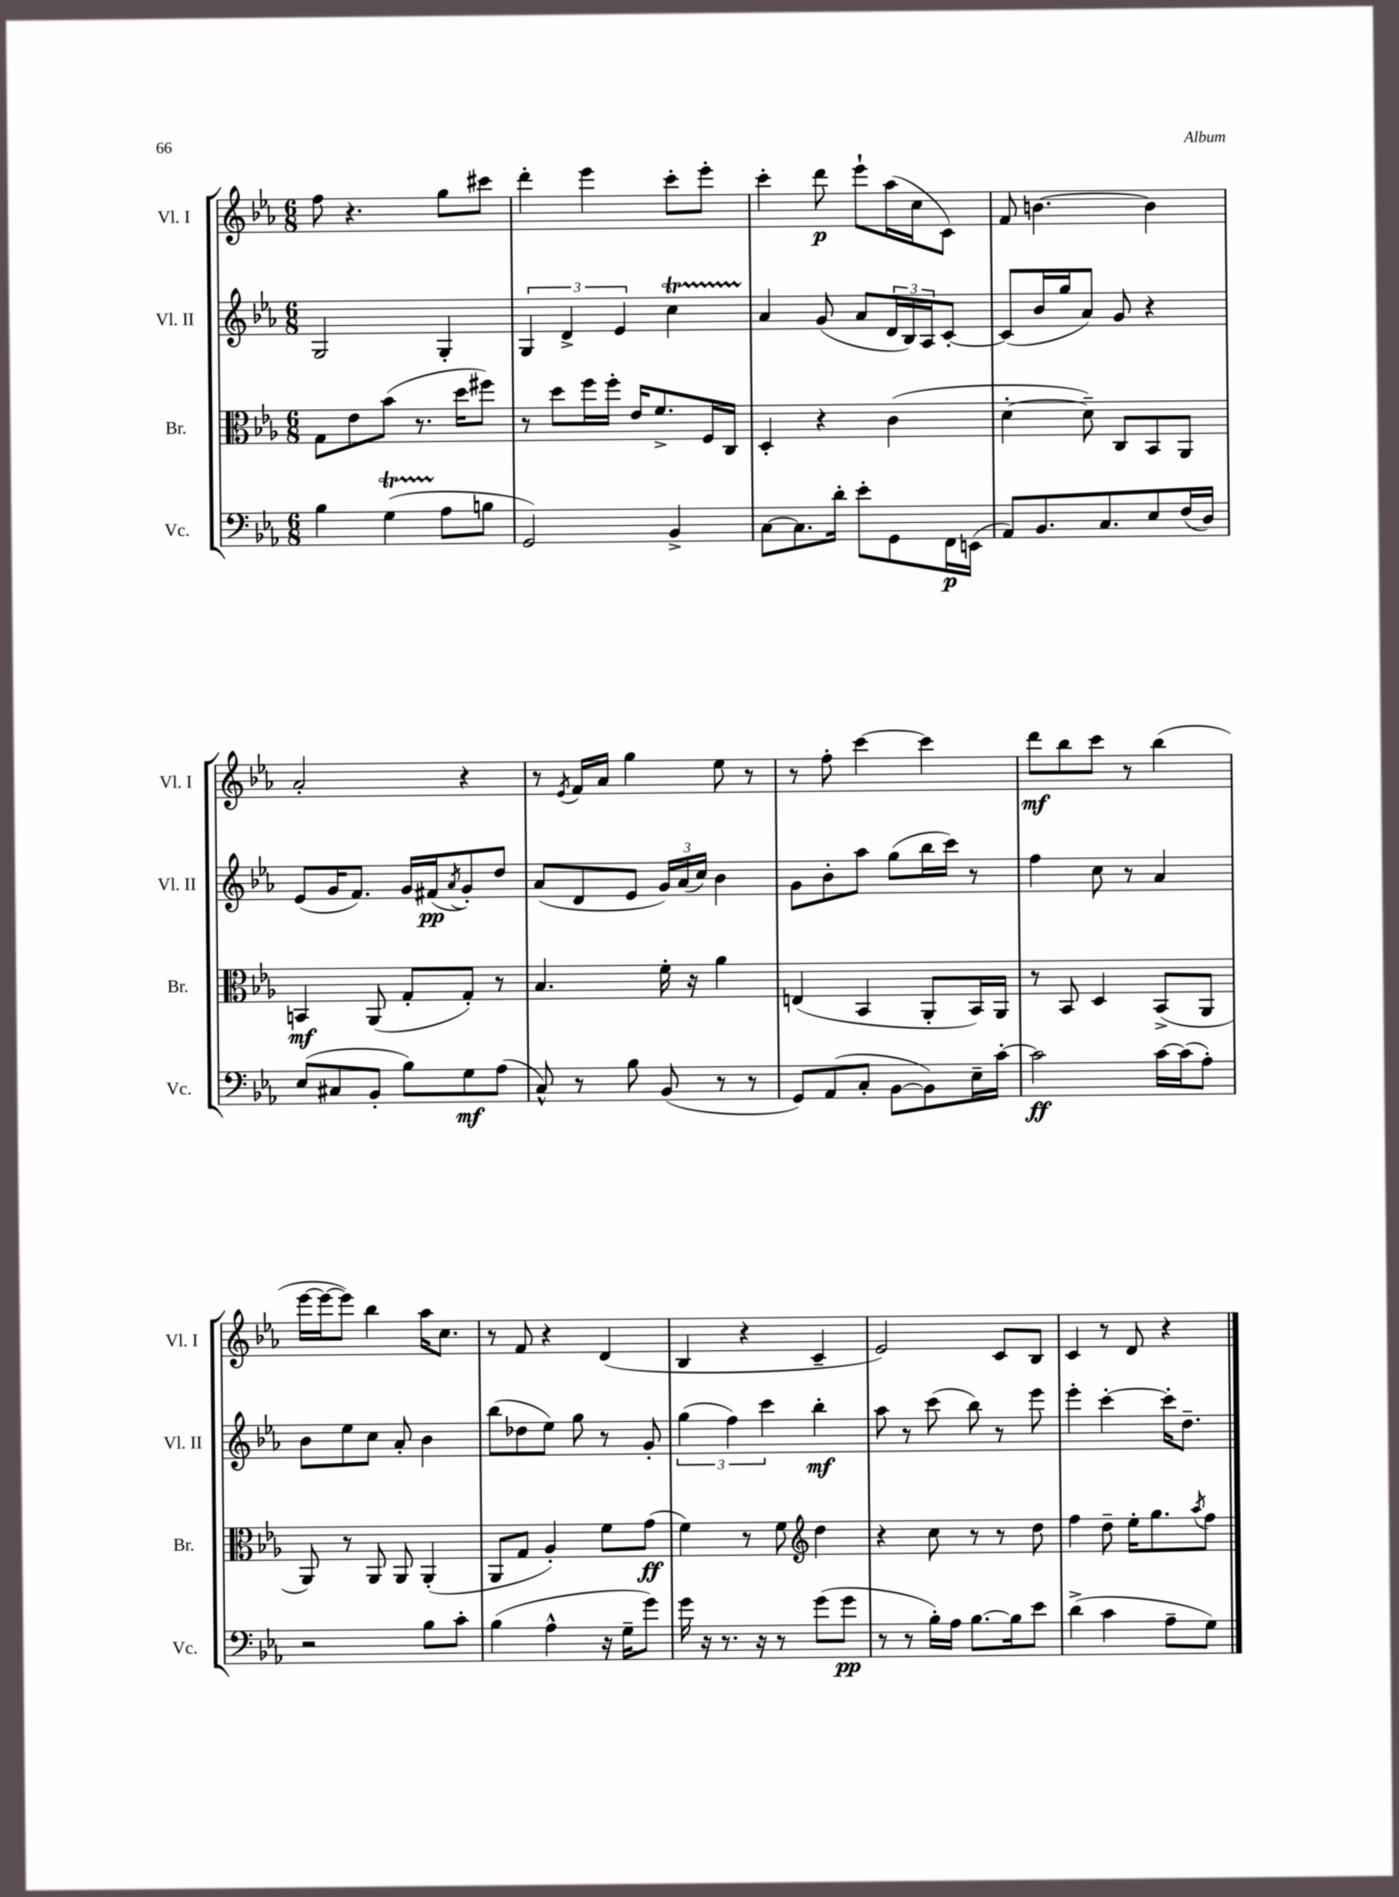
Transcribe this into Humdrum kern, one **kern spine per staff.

**kern	**kern	**kern	**kern
*staff4	*staff3	*staff2	*staff1
*clefF4	*clefC3	*clefG2	*clefG2
*k[b-e-a-]	*k[b-e-a-]	*k[b-e-a-]	*k[b-e-a-]
*M6/8	*M6/8	*M6/8	*M6/8
4B-	8G	2G	8ff
.	8e-	.	4.r
(4G	(8b-	.	.
.	8.r	.	.
8A-	.	4G'	8gg
.	16dd	.	.
8B	8ff#)	.	8ccc#
=	=	=	=
2GG)	8r	6G	4ddd'
.	8dd	.	.
.	.	6d^	.
.	16ff	.	4eee-
.	16ff'	.	.
.	.	6e-	.
.	16e-	.	.
.	8.f^	.	.
4BB-^	.	4cc	8ccc'
.	16F	.	8eee-'
.	16C	.	.
=	=	=	=
[8C	4D'	4a-	4ccc'
8.C]	.	.	.
.	4r	(8g	8ddd
16d'	.	.	.
8e-'	.	8a-	8eee-`
8GG	(4c	24d	(16aa-
.	.	24B-)	.
.	.	.	16cc
.	.	24A-	.
16FF	.	[8c'	8c)
(16EE	.	.	.
=	=	=	=
8AA-)	[4d'	(8c]	8f
8.BB-	.	16b-	[4.b
.	.	16gg	.
.	8d~])	8a-)	.
8.C	.	.	.
.	8C	8g	.
8E-	8BB-	4r	4b]
(16F	8AA-	.	.
16D)	.	.	.
=	=	=	=
(8E-	4BB	(8e-	2a-'
8C#	.	16g	.
.	.	8.f)	.
8BB-'	(8AA-	.	.
8B-)	8G'	16g	.
.	.	(16f#	.
.	.	8qa-	.
8G	8G')	8g')	4r
(8A-	8r	8dd	.
=	=	=	=
8C^^)	4.B-	(8a-	8r
.	.	.	8qe-
8r	.	8d	16f
.	.	.	16a-
8B-	.	8e-	4gg
(8BB-	16f'	24g)	.
.	.	(24a-	.
.	16r	.	.
.	.	24cc)	.
8r	4a-	4b-	8ee-
8r	.	.	8r
=	=	=	=
8GG)	(4E	8g	8r
(8AA-	.	8b-'	8ff'
8C'	4BB-	8aa-	[4ccc
[8BB-	.	(8gg	.
8BB-])	8AA-'	16bb-	4ccc]
.	.	16ccc)	.
16E-~	16BB-)	8r	.
[16c'	16AA-	.	.
=	=	=	=
2c]	8r	4ff	8ddd
.	8BB-	.	8bb-
.	4D	8cc	8ccc
.	.	8r	8r
[16c	(8BB-^	4a-	(4bb-
(16c]	.	.	.
8A-')	8AA-	.	.
=	=	=	=
2r	8AA-)	8b-	[16eee-
.	.	.	16eee-_
.	8r	8ee-	8eee-])
.	8AA-	8cc	4bb-
.	8AA-	8a-'	.
8B-	(4AA-'	4b-	16aa-
.	.	.	8.cc
8c'	.	.	.
=	=	=	=
(4B-	8AA-	(8bb-	8r
.	8G	8dd-	8f
4A-^^	4A-')	8ee-)	4r
.	.	8gg	.
16r	8f	8r	(4d
16G~	.	.	.
8g)	(8g	8g'	.
=	=	=	=
16g	4f)	(6gg	4B-
16r	.	.	.
8.r	.	.	.
.	.	6ff)	.
.	8r	.	4r
16r	.	.	.
.	.	6ccc	.
8r	8f	.	.
*	*clefG2	*	*
(8g	4dd	4bb-'	4c~
8g	.	.	.
=	=	=	=
8r	4r	8aa-	2e-)
8r	.	8r	.
16B-')	8cc	(8ccc	.
16A-	.	.	.
[8.B-	8r	8bb-)	.
.	8r	8r	8c
16B-]	.	.	.
8e-	8dd	8eee-	8B-
=	=	=	=
(4d^	4ff	4eee-'	4c
4c	8dd~	[4ccc'	8r
.	16ee-'	.	8d
.	8.gg	.	.
8A-~	.	16ccc']	4r
.	.	8.dd~	.
.	8qaa-	.	.
8G)	8ff	.	.
==	==	==	==
*-	*-	*-	*-
